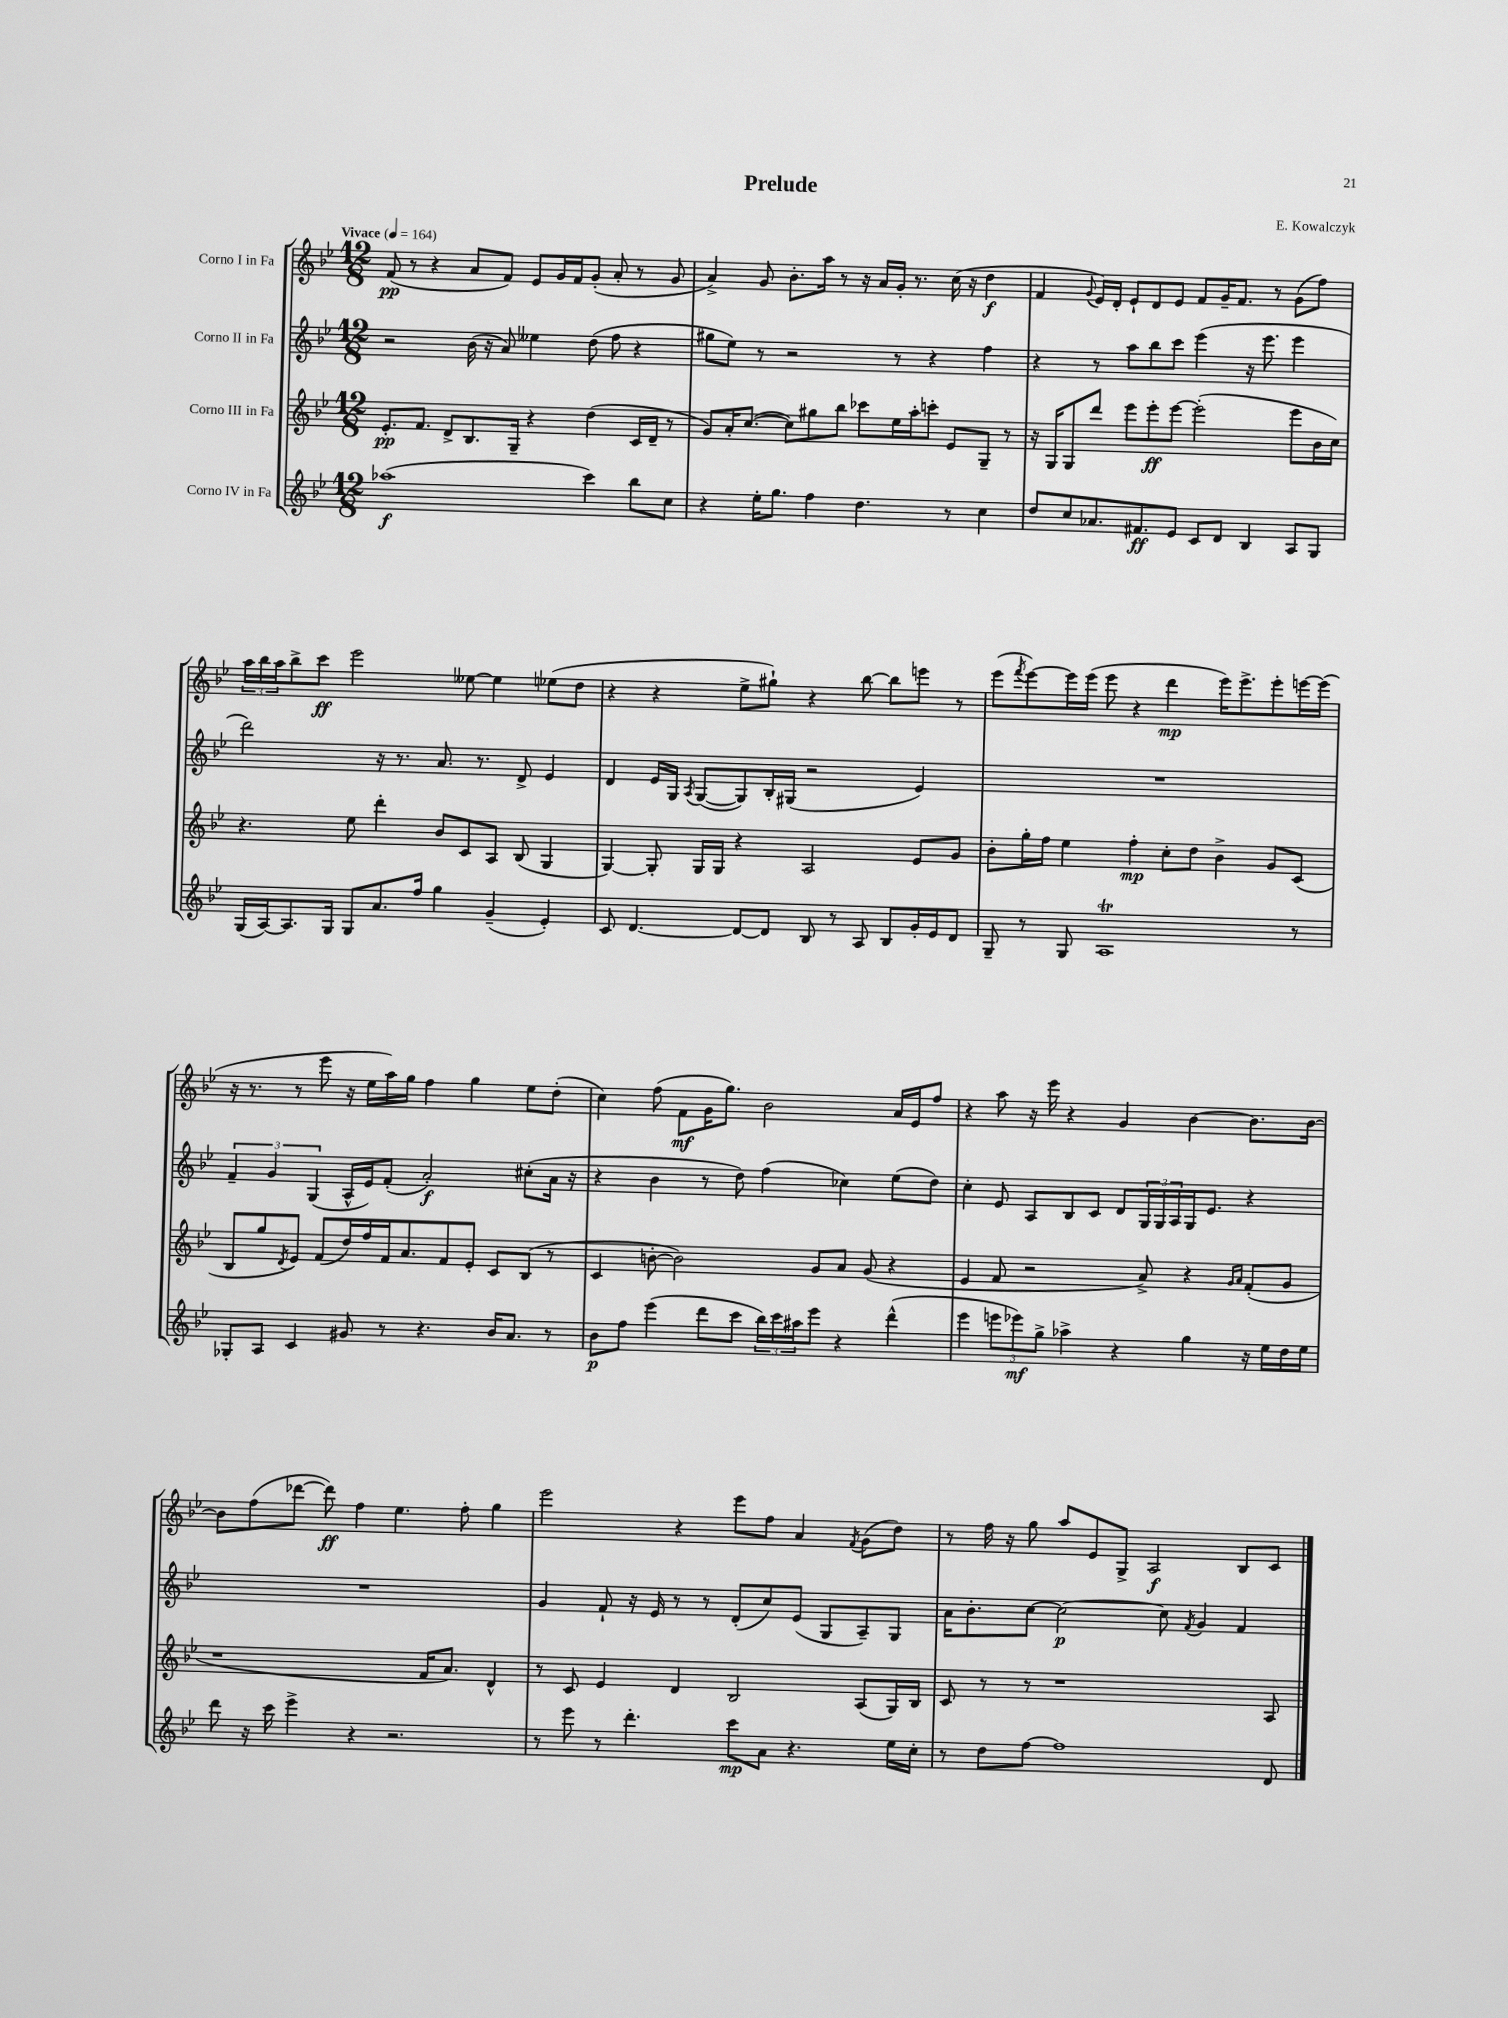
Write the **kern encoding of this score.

**kern	**kern	**kern	**kern
*staff4	*staff3	*staff2	*staff1
*clefG2	*clefG2	*clefG2	*clefG2
*k[b-e-]	*k[b-e-]	*k[b-e-]	*k[b-e-]
*M12/8	*M12/8	*M12/8	*M12/8
*MM164	*MM164	*MM164	*MM164
(1aa-	8.e-'	2r	(8f
.	.	.	8r
.	8.f	.	.
.	.	.	4r
.	8d^	.	.
.	8.B-	(16b-	8a
.	.	16r	.
.	.	8a)	8f)
.	16G~	.	.
.	4r	4ee--	8e-
.	.	.	16g
.	.	.	16f
4ccc)	(4dd	(8dd	(8g'
.	.	8ff	8a'
8bb-	16c	4r	8r
.	16d~	.	.
8cc	8r	.	8g
=	=	=	=
4r	8g)	8gg#	4a^)
.	16a'	8ee-)	.
.	([8.cc	.	.
16ee-'	.	8r	8g
8.gg	.	.	.
.	8cc])	2r	8.b-'
4ff	8gg#	.	.
.	.	.	16aa
.	8bb-	.	8r
4.dd	8ccc-	.	16r
.	.	.	16a
.	16ee-	8r	16g'
.	16aa'	.	8.r
.	8ccc'	4r	.
8r	8e-	.	(16cc
.	.	.	16r
4cc	8G~	4ff	4dd
.	8r	.	.
=	=	=	=
8dd	16r	4r	4f
.	16G	.	.
8cc	8G	.	.
.	.	.	8qqg
8.a-	8ddd	8r	16e-)
.	.	.	16d'
.	8eee-	8aa	8e-`
8.f#	.	.	.
.	8eee-'	8bb-	8d
8e-	[8eee-	8ccc	8e-
8c	(2eee-']	(4eee-	8f
8d	.	.	16g~
.	.	.	8.f
4B-	.	16r	.
.	.	8.eee-	.
.	.	.	8r
8A	8eee-	4eee-	(8g
8G	16b-	.	8ff)
.	16cc)	.	.
=	=	=	=
(16G	4.r	2ddd)	24aa
.	.	.	24bb-
[16A)	.	.	.
.	.	.	24aa
8.A]	.	.	8bb-^
.	.	.	8ccc
16G	.	.	.
8G	8ee-	.	2eee-
8.a	4ddd'	16r	.
.	.	8.r	.
16ff	.	.	.
4gg	8b-	8.a	.
.	8c	.	[8ee--
.	.	8.r	.
(4g~	8A	.	4ee--]
.	(8B-	8d^	.
4e-')	4G	4e-	(8ee-
.	.	.	8dd
=	=	=	=
8c	[4G)	4d	4r
[4.d	.	.	.
.	8G']	16e-	4r
.	.	16G	.
.	.	8qA	.
.	16G	([8G	.
.	16G	.	.
8d_	4r	8G])	8ee-^
8d]	.	16B-'	8gg#`)
.	.	(16G#	.
8B-	2A	2r	4r
8r	.	.	.
8A	.	.	[8bb-
8B-	.	.	8bb-]
16g'	8e-	4e-)	8eee
16e-	.	.	.
8d	8g	.	8r
=	=	=	=
8G~	8b-'	1.r	(8eee-
.	.	.	8qfff
8r	16gg'	.	[8eee-)
.	16ff	.	.
8G	4ee-	.	16eee-]
.	.	.	(16eee-
1A	.	.	8eee-
.	4ff'	.	4r
.	8cc'	.	4ddd
.	8dd	.	.
.	4b-^	.	16eee-)
.	.	.	8.eee-^
.	8g	.	8eee-'
8r	(8c	.	[16eee
.	.	.	(16eee]
=	=	=	=
8G-'	8B-	6f~	16r
.	.	.	8.r
8A	8gg	.	.
.	.	6g	.
.	8qd	.	.
4c	8e-)	.	8r
.	.	(6G	.
.	(8f	.	8eee-
8g#	16dd)	16A^^	16r
.	16ff	16e-)	16ee-
8r	16f	(8f'	16aa)
.	8.a	.	16gg
4.r	.	2a')	4ff
.	8f	.	.
.	8e-'	.	4gg
16b-	8c	.	.
8.a	.	.	.
.	(8B-	(8cc#'	8ee-
8r	8r	16a	(8dd'
.	.	16r	.
=	=	=	=
8b-	4c	4r	4cc)
8ff	.	.	.
(4eee-	[8b'	4b-	(8ff
.	2b])	.	8f
8ddd	.	8r	16g
.	.	.	8.gg)
8ccc	.	8dd)	.
24bb-)	.	(4ff	2b-
24ccc	.	.	.
24aa#	.	.	.
8eee-	8g	.	.
4r	8a	4cc-)	.
.	(8g	.	.
(4ddd^^	4r	(8ee-	16a
.	.	.	16e-
.	.	8dd)	8ff
=	=	=	=
4eee-	4e-	4cc'	4r
12eee	8f	8e-	8aa
12eee-)	.	.	.
.	2r	8A	16r
12gg^	.	.	.
.	.	.	16eee-
4aa-^	.	8B-	4r
.	.	8c	.
4r	.	8d	4g
.	8a^)	24G	.
.	.	24G	.
.	.	24A	.
4gg	4r	16G	[4b-
.	.	8.e-	.
.	16qqg	.	.
.	16qqa	.	.
16r	(8f'	4r	8.b-]
16ee-	.	.	.
16dd	8g	.	.
16ee-	.	.	[16b-
=	=	=	=
8ddd	1r	1.r	8b-]
16r	.	.	(8ff
16ccc	.	.	.
4eee-^	.	.	[8ddd-
.	.	.	8ddd-])
4r	.	.	4ff
2.r	.	.	4.ee-
.	16f	.	.
.	8.a)	.	.
.	.	.	8ff'
.	4d^^	.	4gg
=	=	=	=
8r	8r	4g	2eee-
8eee-	8c	.	.
8r	4e-	8f`	.
4.ddd'	.	16r	.
.	.	16e-	.
.	4d	8r	4r
.	.	8r	.
8ccc	2B-	(8d'	8eee-
8a	.	8cc)	8ff
4.r	.	(8e-	4a
.	.	8G	.
.	.	.	8qf
.	(8A	8A~)	(8g
16ee-	16G)	8G	8dd)
16cc'	16B-	.	.
=	=	=	=
8r	8c	16a	8r
.	.	8.b-'	.
8dd	8r	.	16ff
.	.	.	16r
[8ff	8r	[8cc	8gg
1ff]	1r	2cc_	8aa
.	.	.	8e-
.	.	.	8G^
.	.	.	2A
.	.	8cc]	.
.	.	8qf	.
.	.	4g	.
.	.	4f	8B-
8d	8A	.	8c
==	==	==	==
*-	*-	*-	*-
